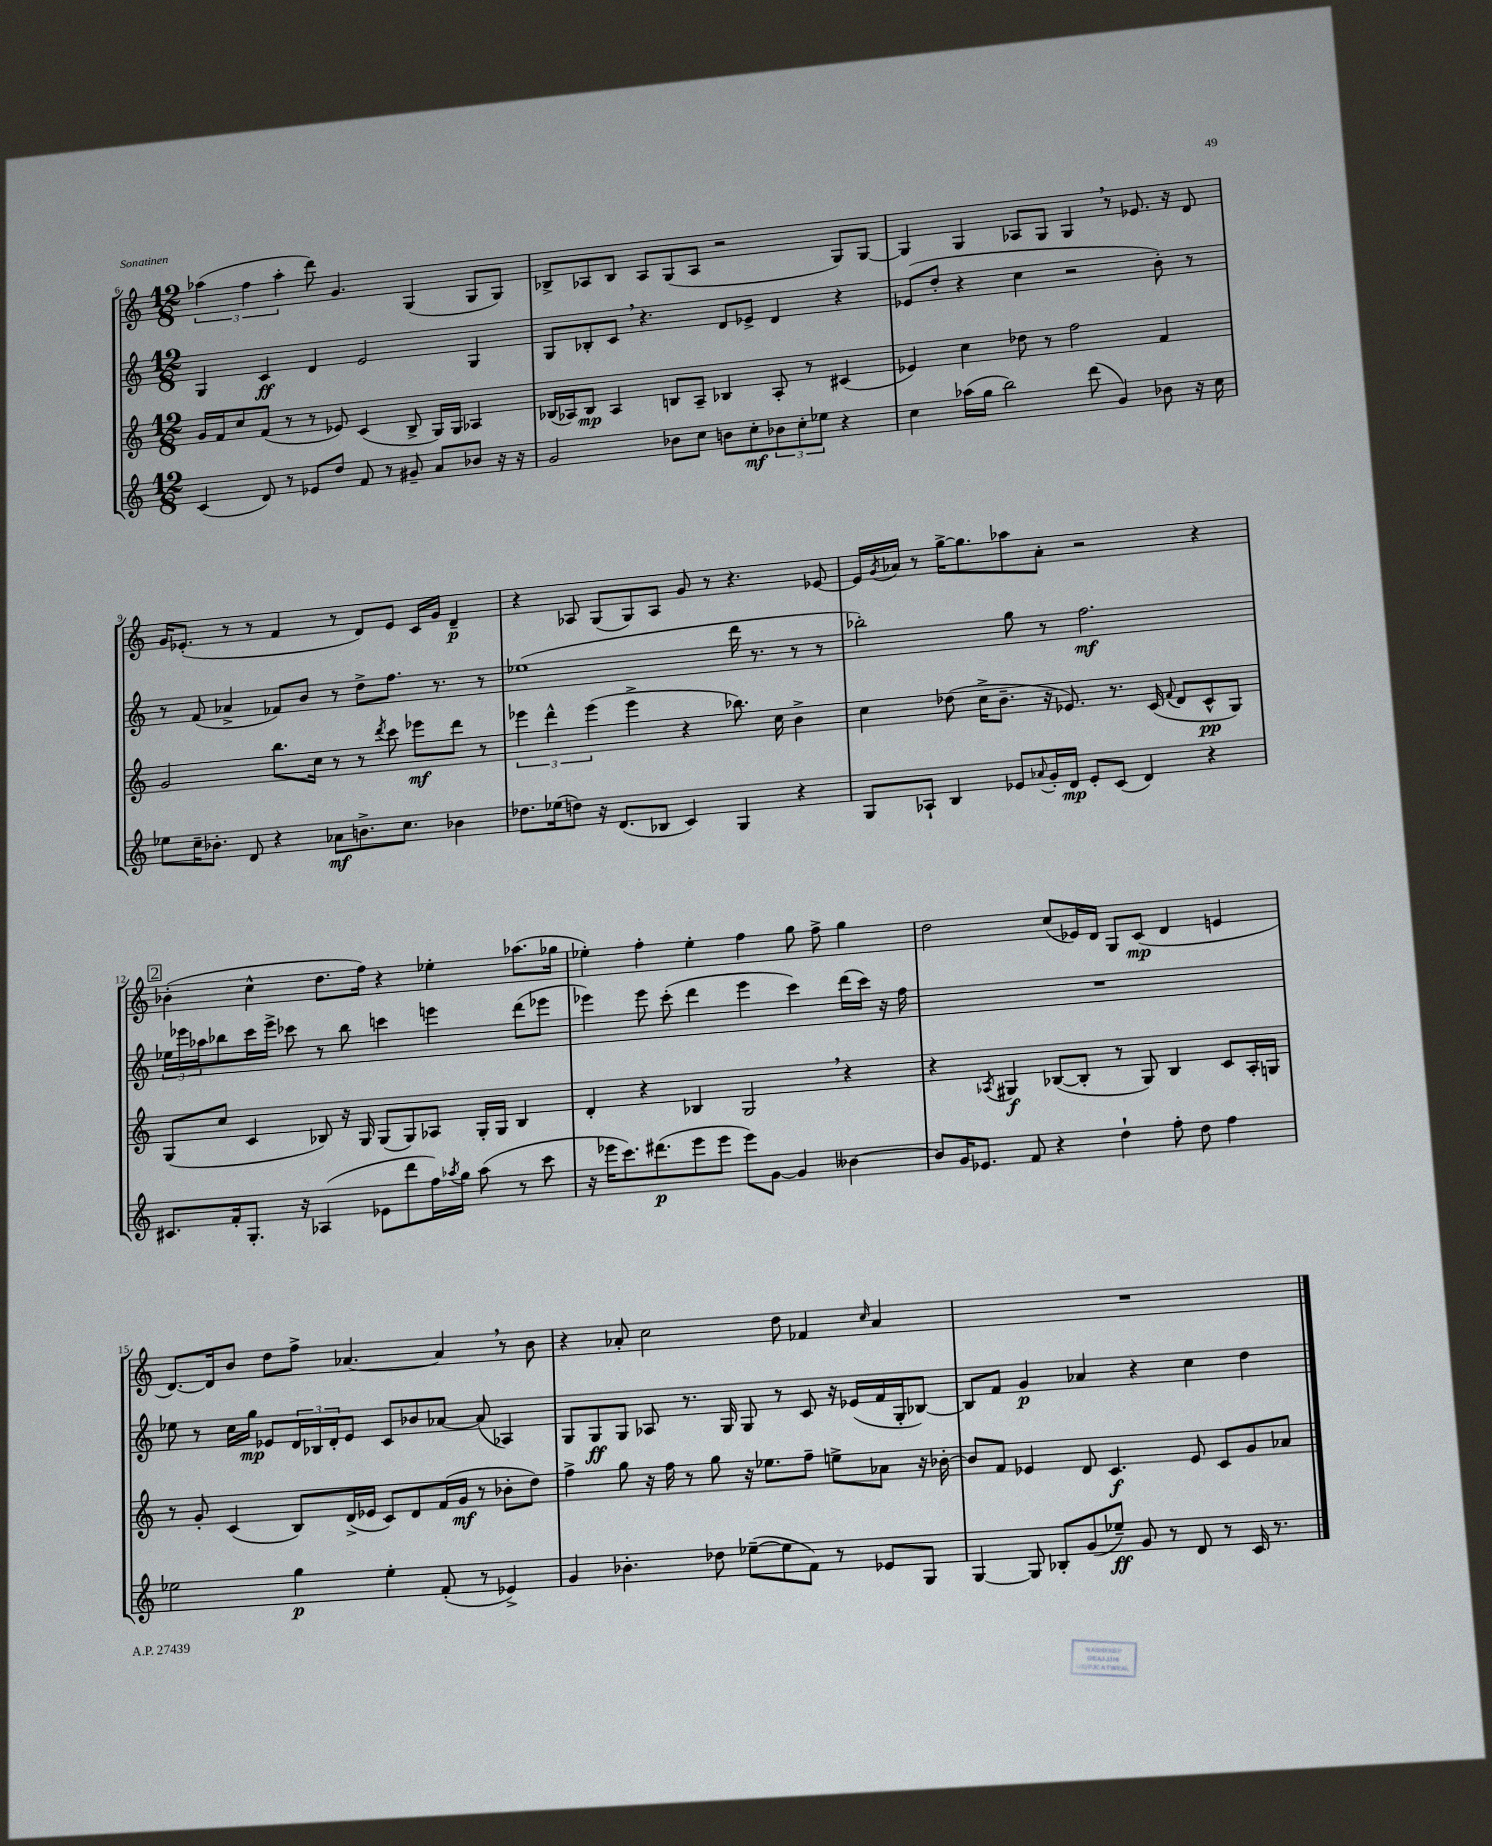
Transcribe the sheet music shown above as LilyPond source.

<<
\new StaffGroup <<
\new Staff = "s0" {
    \clef treble \key c \major \numericTimeSignature \time 12/8
    \tuplet 3/2 { aes''4( f''4 aes''4-. } d'''8) g'4. g4( g8 g8) |
    bes8-> aes8 bes8 aes8 g8( aes8 r2 g8) g8~ |
    g4 g4 aes8 g8 g4 \breathe r8 ees'8. r16 d'8 |
    g'16 ees'8.-.( r8 r8 f'4 r8 d'8) ees'8 c'16 g'16 d'4--\p |
    r4 aes8 g8( g8) aes8 g'8 r8 r4. ees'8~ |
    ees'16 \acciaccatura { g'8 } aes'16 r8 g''16~-> g''8. aes''8 aes'8-. r2 r4 |
    \mark \markup { \box "2" } bes'4-.( c''4-^ d''8. f''16) r4 ees''4-. aes''8.( ges''16 |
    ees''4-.) f''4-. ees''4-. f''4 g''8 f''8-> g''4 |
    d''2 c''8( ees'16) d'16 g8 c'8\mp( d'4 e'4 |
    d'8.~) d'16 b'8 d''8 f''8-> aes'4.~ aes'4 \breathe r8 b'8 |
    r4 aes'8-. c''2 d''8 fes'4 \grace { c''16 } aes'4 |
    R1. \bar "|." |
}
\new Staff = "s1" {
    \clef treble \key c \major \numericTimeSignature \time 12/8
    g4 c'4\ff d'4 e'2 g4 |
    g8 bes8-. c'8 \breathe r4. d'8 ees'8-> d'4 r4 |
    ees'8( d''8-. r4 c''4 r2 b'8-.) r8 |
    r8 f'8( aes'4-> fes'8) b'8 r8 d''8-> f''8. r8. r8 |
    ees''1( d'''16 r8. r8 r8 |
    bes''2-.) g''8 r8 f''2.\mf |
    \mark \markup { \box "2" } \tuplet 3/2 { ees''16 ees'''16 aes''16 } bes''8 c'''16 ees'''16-> ces'''8 r8 bes''8 c'''4 e'''4 d'''8( ees'''8 |
    ees'''4) ees'''8 c'''8-.( d'''4 ees'''4 c'''4) d'''16( c'''16) r16 f''16 |
    R1. |
    ees''8 r8 c''16 g''16\mp ees'8 \tuplet 3/2 { d'16 bes16 d'16-. } ees'8 c'8 bes'8 aes'8~ aes'8( aes4) |
    g8 g8\ff g8 aes8 r8. g16 g8 r8 c'8 r16 ees'16( f'16 g16-. bes8~) |
    bes8 f'8 g'4\p aes'4 r4 c''4 d''4 \bar "|." |
}
\new Staff = "s2" {
    \clef treble \key c \major \numericTimeSignature \time 12/8
    g'16 f'16 c''8 f'8( r8 r8 ees'8) c'4( b8-> g16) g16 aes4 |
    bes16( aes16) bes8\mp aes4 b8 aes8-- bes4 aes8-. r8 cis'4( |
    ees'4) c''4 des''8 r8 f''2 f'4 |
    g'2 b''8. c''16 r8 r8 \acciaccatura { d'''8 } c'''8 ees'''8\mf d'''8 r8 |
    \tuplet 3/2 { ees'''4 d'''4-^ ees'''4( } ees'''4-> r4 bes''8.) c''16 b'4-> |
    c''4 des''8( c''16-> b'8.-- r16 ees'8.) r8. c'16( \appoggiatura { f'8 } d'8 c'8-^\pp g8) |
    \mark \markup { \box "2" } g8( c''8 c'4 bes8) r16 g16 g8( g8) aes8 g16-. g16 bes4 |
    d'4-. r4 bes4 g2 \breathe r4 |
    r4 \acciaccatura { aes8 } gis4\f bes8~( bes8-. r8 gis8) bes4 c'8 aes16-. g16 |
    r8 g'8-. c'4( b8) d'16->( ees'16 c'8) d'8 f'16( g'16\mf r8 bes'8-. d''8) |
    f''4-> g''8 r16 f''16 r8 g''8 r16 ees''8. f''8-- e''8-> aes'8 r16 bes'16~-. |
    bes'8 f'8 ees'4 d'8 c'4.\f ees'8 c'8 g'8 aes'8 \bar "|." |
}
\new Staff = "s3" {
    \clef treble \key c \major \numericTimeSignature \time 12/8
    c'4( d'8) r8 ees'8 d''8 f'8 r8 gis'8-- a'8 bes'8 r16 r16 |
    g'2 bes'8 c''8 b'8 c''8-.\mf \tuplet 3/2 { bes'8 c''8-. ees''8 } r4 |
    c''4 aes''16( g''16 b''2) d'''8( g'4) bes'8 r16 c''16 |
    ees''8 c''16-- bes'8.-. d'8 r4 aes'8\mf b'8.-> c''8. bes'4 |
    des''8. ees''16( d''8) r16 d'8.( bes8 c'4) g4 r4 |
    g8 aes8-! b4 ees'8 \appoggiatura { aes'8 } g'16-. d'16\mp ees'8-. c'8( d'4) r4 |
    \mark \markup { \box "2" } cis'8. f'16-. g8.-. r16 aes4( ees'8 d'''8 f''16) \acciaccatura { aes''8 } g''16 aes''8( r8 c'''8 |
    r16 ees'''16 c'''8.) dis'''8.\p( ees'''8 ees'''8 ees'''8) g'8~ g'4 beses'4~ |
    beses'8 g'16 ees'8. f'8 r4 d''4-! f''8-. d''8 f''4 |
    ees''2 g''4\p ees''4-. f'8-.( r8 ees'4->) |
    g'4 bes'4.-. des''8 ees''8~--( ees''8 f'8) r8 ees'8 g8 |
    g4~ g8 bes8-. g'8( ees''8--\ff) g'8 r8 d'8 r8 c'16 r8. \bar "|." |
}
>>
>>
\layout { \context { \Score currentBarNumber = #6 } }
